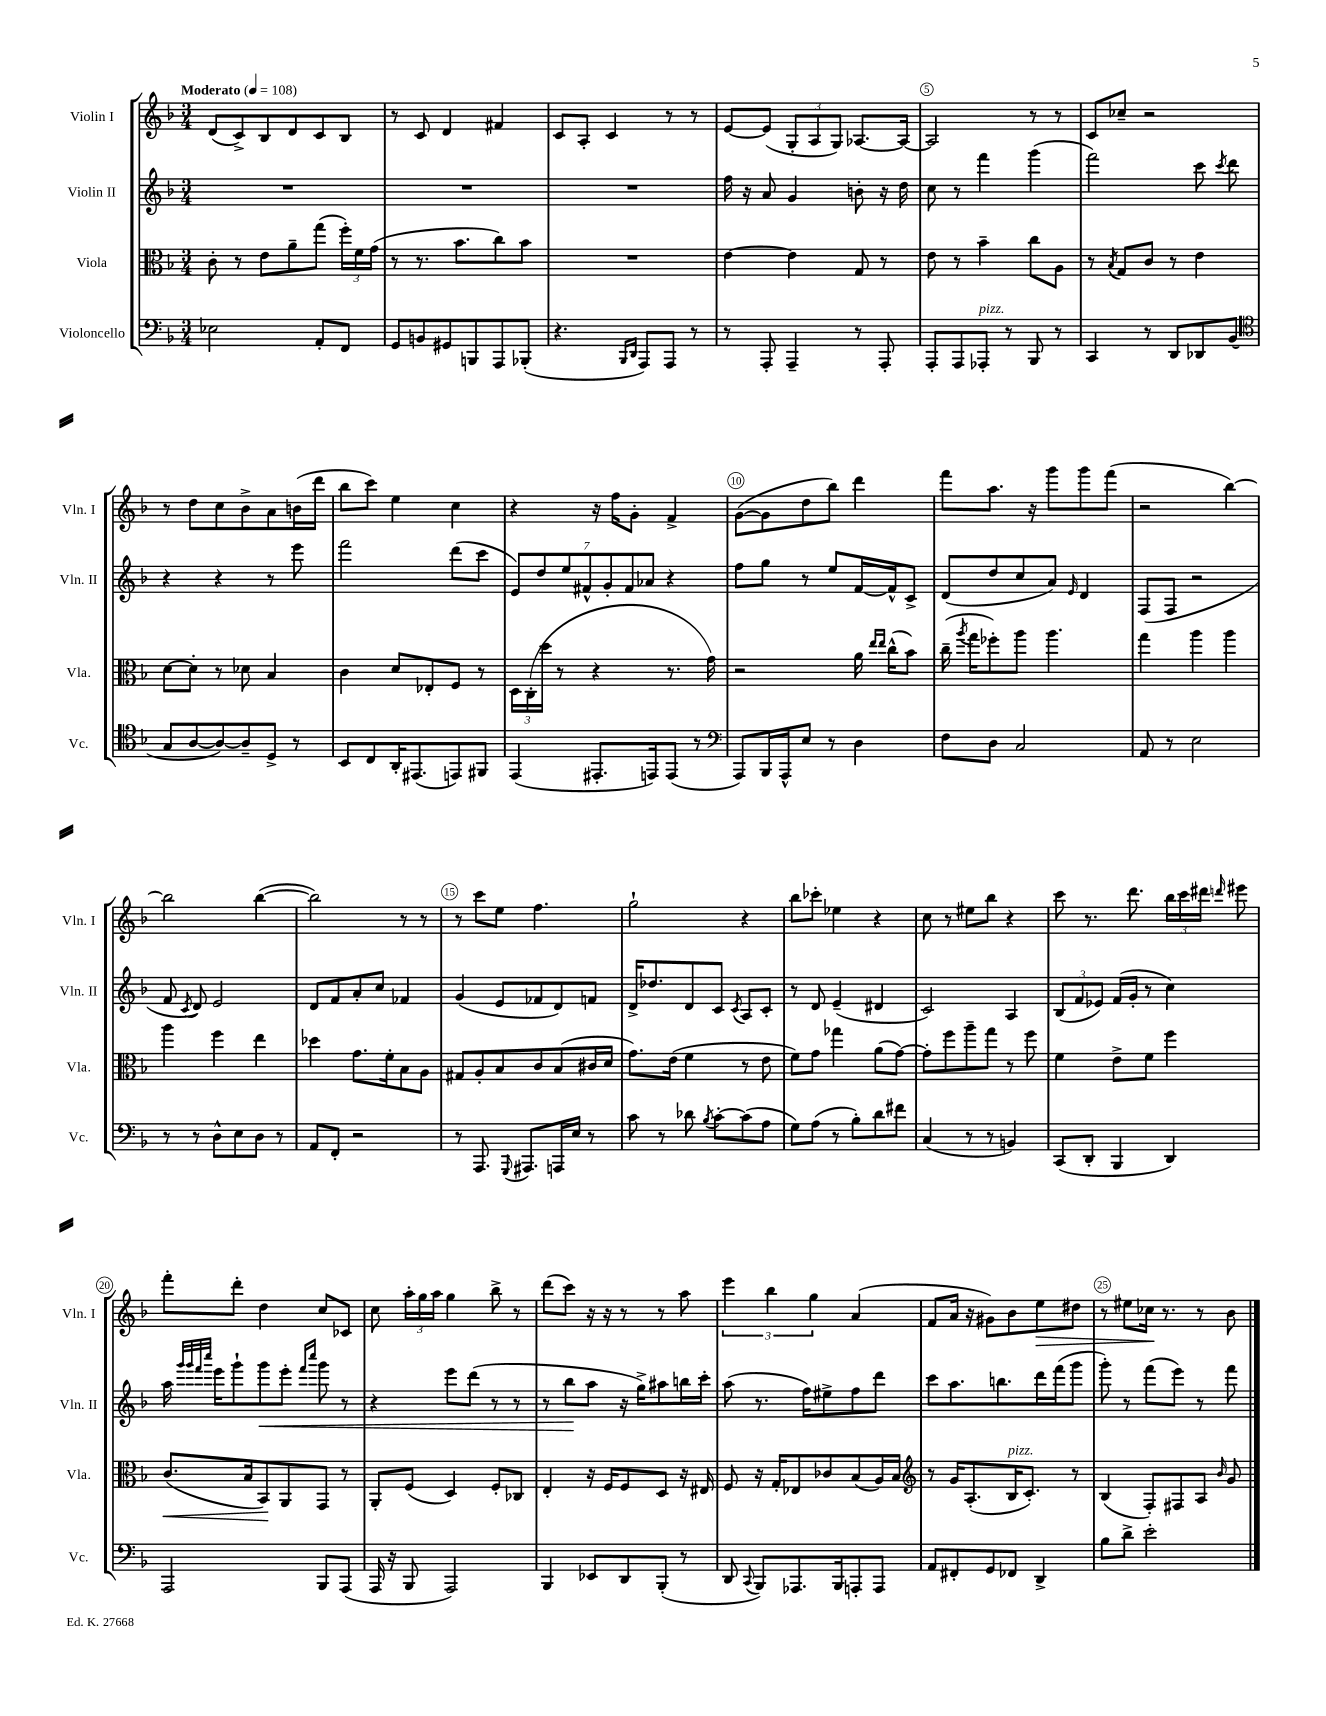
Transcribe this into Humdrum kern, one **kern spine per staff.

**kern	**kern	**kern	**kern
*staff4	*staff3	*staff2	*staff1
*clefF4	*clefC3	*clefG2	*clefG2
*k[b-]	*k[b-]	*k[b-]	*k[b-]
*M3/4	*M3/4	*M3/4	*M3/4
*MM108	*MM108	*MM108	*MM108
2E-\	8c'\	2.r	(8d/L
.	8r	.	8c^/)
.	8e\L	.	8B-/
.	8a~\	.	8d/
8AA'/L	(8gg\J	.	8c/
8FF/J	24ff'\LL)	.	8B-/J
.	24f\	.	.
.	(24g\JJ	.	.
=	=	=	=
8GG/L	8r	2.r	8r
8BB/	8.r	.	8c/
8GG#/	.	.	4d/
.	8.b-\L	.	.
8BBB/	.	.	.
8AAA/	8cc\)	.	4f#/
(8BBB-'/J	8b-\J	.	.
=	=	=	=
4.r	2.r	2.r	8c/L
.	.	.	8A'/J
.	.	.	4c/
16qqBBB-/LL	.	.	.
16qqDD/JJ	.	.	.
8AAA/L)	.	.	.
8AAA/J	.	.	8r
8r	.	.	8r
=	=	=	=
8r	[4e\	16ff\	[8e/L
.	.	16r	.
8AAA'/	.	8a/	(8e/]J
4AAA~/	4e\]	4g/	12G'/L
.	.	.	12A/
.	.	.	12G/J)
8r	8G/	8b'\	[8.A-/L
8AAA'/	8r	16r	.
.	.	16dd\	16A-/_Jk
=	=	=	=
8AAA'/L	8e\	8cc\	2A-/]
8AAA/	8r	8r	.
8AAA-'/J	4b-~\	4fff\	.
8r	.	.	.
8BBB-/	8cc\L	(4ggg\	8r
8r	8A\J	.	8r
=	=	=	=
4CC/	8r	2fff\)	8c/L
.	8qB-/	.	.
.	8G/L	.	8cc-~/J
8r	8c/J	.	2r
8DD/L	8r	.	.
8DD-/	4e\	8ccc\	.
.	.	8qccc/	.
(8BB-/J	.	8ddd\	.
=	=	=	=
*clefC4	*	*	*
8G/L	[8d\L	4r	8r
[8A/	8d'\]J	.	8dd\L
8A/_)	8r	4r	8cc\
8A~/]	8d-\	.	8b-^\
8D^/J	4B-/	8r	8a\
8r	.	8eee\	(16b\L
.	.	.	16ddd\JJ
=	=	=	=
8BB-/L	4c\	2fff\	8bb-\L
8C/	.	.	8ccc\J)
16AA'/K	8d/L	.	4ee\
(8.EE#/	.	.	.
.	8E-'/	.	.
8EE/)	8F/J	(8ddd\L	4cc\
8FF#/J	8r	8ccc\J	.
=	=	=	=
(4EE/	24D\LL	14e/L)	4r
.	(24C'\	.	.
.	.	14dd/	.
.	24dd\JJ	.	.
.	8r	.	.
.	.	14ee/	.
.	.	14f#^^/	.
8.EE#'/L	4r	.	16r
.	.	14g'/	.
.	.	.	16ff\LK
.	.	14f#/	.
.	.	.	8g'\J
.	.	14a-/J	.
16EE/k)	.	.	.
(8EE/J	8.r	4r	4f^/
8r	.	.	.
.	16g\)	.	.
=	=	=	=
*clefF4	*	*	*
8AAA/L)	2r	8ff\L	([8g\L
16BBB-/L	.	8gg\J	8g\]
16AAA^^/J	.	.	.
8E/J	.	8r	8dd\
8r	.	8ee/L	8bb-\J)
4D\	16a\	[16f/L	4ddd\
.	16qqee/LL	.	.
.	16qqee/JJ	.	.
.	(16cc^^\LK	16f^^/]J	.
.	8b-\J)	8c^/J	.
=	=	=	=
8F\L	(16cc~\	(8d/L	8fff\L
.	8qaa/	.	.
.	16gg\LK	.	.
8D\J	8ff-'\)	8dd/	8.aa\J
2C/	8aa\J	8cc/	.
.	.	.	16r
.	4.aa\	8a/J)	8ggg\L
.	.	16qqe/	.
.	.	4d/	8ggg\
.	.	.	(8fff\J
=	=	=	=
8AA/	4gg\	(8F/L	2r
8r	.	8F/J	.
2E\	4aa\	2r	.
.	4aa\	.	[4bb-\)
=	=	=	=
8r	4aa\	8f/	2bb-\]
.	.	8qc/	.
8r	.	8d/)	.
8D^^\L	4ff\	2e/	.
8E\	.	.	.
8D\J	4ee\	.	([4bb-\
8r	.	.	.
=	=	=	=
8AA/L	4dd-\	8d/L	2bb-\])
8FF'/J	.	8f/	.
2r	8.g\L	8a'/	.
.	.	8cc/J	.
.	16f'\k	.	.
.	8B-\	4f-/	8r
.	8A\J	.	8r
=	=	=	=
8r	8G#/L	(4g/	8r
8.AAA/	8A'/	.	8ccc\L
.	8B-/	8e/L	8ee\J
8qqGGG/	.	.	.
8.AAA#/L	.	.	.
.	8c/	8f-/	4.ff\
16AAA/L	(8B-/	8d/)	.
16E/JJ	.	.	.
8r	16c#/L	8f/J	.
.	16d/JJ	.	.
=	=	=	=
8c\	8.g\L)	16d^/LK	2gg`\
.	.	8.dd-/	.
8r	.	.	.
.	(16e\Jk	.	.
8d-\	4f\	8d/	.
8qB-/	.	.	.
[8c'\L	.	8c/J	.
.	.	8qc/	.
(8c\]	8r	8A/L	4r
8A\J	8e\	8c'/J	.
=	=	=	=
8G\L)	8f\L)	8r	8bb-\L
(8A\J	8g\J	8d/	8ccc-'\J
8r	4gg-\	(4e~/	4ee-\
8B-'\L)	.	.	.
8d\	(8a\L	4d#/	4r
8f#\J	[8g\J)	.	.
=	=	=	=
(4C/	8g'\]L	2c/)	8cc\
.	8ff\	.	8r
8r	8aa~\	.	8ee#\L
8r	8gg\J	.	8bb-\J
4BB/)	8r	4A/	4r
.	8ff\	.	.
=	=	=	=
(8CC/L	4f\	(12B-/L	8ccc\
.	.	12f/	.
8DD'/J	.	.	8.r
.	.	12e-/J)	.
4BBB-/	8e^\L	(16f/LL	.
.	.	16g'/JJ	8.ddd\
.	8f\J	8r	.
4DD/)	4ff\	4cc\)	24bb-\LL
.	.	.	24ccc\
.	.	.	24ddd#\JJ
.	.	.	16qqddd/
.	.	.	8eee#\
=	=	=	=
2AAA/	(8.c/L	16aa\	8fff'\L
.	.	32qqggg/LLL	.
.	.	32qqggg/	.
.	.	32qqfff/	.
.	.	32qqcccc/JJJ	.
.	.	16eee\LK	.
.	.	8ggg`\	8ddd'\J
.	16B-/k	.	.
.	8BB-/)	8ggg\	4dd\
.	8AA/	8eee'\J	.
.	.	16qqfff/LL	.
.	.	16qqcccc/JJ	.
8BBB-/L	8GG/J	8ggg\	8cc/L
(8AAA/J	8r	8r	8c-/J
=	=	=	=
16AAA/	8AA'/L	4r	8cc\
16r	.	.	.
8BBB-/	(8F/J	.	24aa'\LL
.	.	.	24gg\
.	.	.	24aa\JJ
2AAA/)	4D/)	8eee\L	4gg\
.	.	(8ddd\J	.
.	8F'/L	8r	8bb-^\
.	8C-/J	8r	8r
=	=	=	=
4BBB-/	4E'/	8r	(8ddd\L
.	.	8bb-\L	8ccc\J)
8EE-/L	16r	8aa\J	16r
.	16F/LK	.	16r
8DD/	8F/	16r	8r
.	.	16gg^\LK)	.
(8BBB-'/J	8D/J	8aa#\	8r
8r	16r	16bb\L	8aa\
.	16E#/	16ccc'\JJ	.
=	=	=	=
8DD/	8F/	(8aa\	6eee\
8qqCC/	.	.	.
8BBB-/L)	16r	8.r	.
.	.	.	6bb-\
.	16G'/LK	.	.
8.AAA-/	8E-/	.	.
.	.	16ff\LK)	.
.	.	.	6gg\
.	8c-/	8ee#^\	.
16BBB-/k	.	.	.
8AAA'/	(8B-/	8ff\	(4a/
8AAA/J	16A/L)	8ddd\J	.
.	16B-/JJ	.	.
=	=	=	=
*	*clefG2	*	*
8AA/L	8r	8ccc\L	8f/L
8FF#'/	16g/LK	8.aa\	16a/Jk
.	(8.A'/	.	16r
8GG/	.	.	8g#\L)
.	.	8.bb\	.
8FF-/J	16B-/K	.	8b-\
.	8.c'/J)	.	.
4DD^/	.	16ddd\L	8ee\
.	.	(16fff\J	.
.	8r	8ggg\J	8dd#\J
=	=	=	=
8B-\L	(4B-/	8ggg'\)	8r
8d^\J	.	8r	8ee#\L
2e'\	8F'/L)	(8fff\L	16cc-\Jk
.	.	.	8.r
.	8F#/	8eee\J)	.
.	8A/J	8r	8r
.	16qqb-/	.	.
.	8g/	8fff\	8b-\
==	==	==	==
*-	*-	*-	*-
